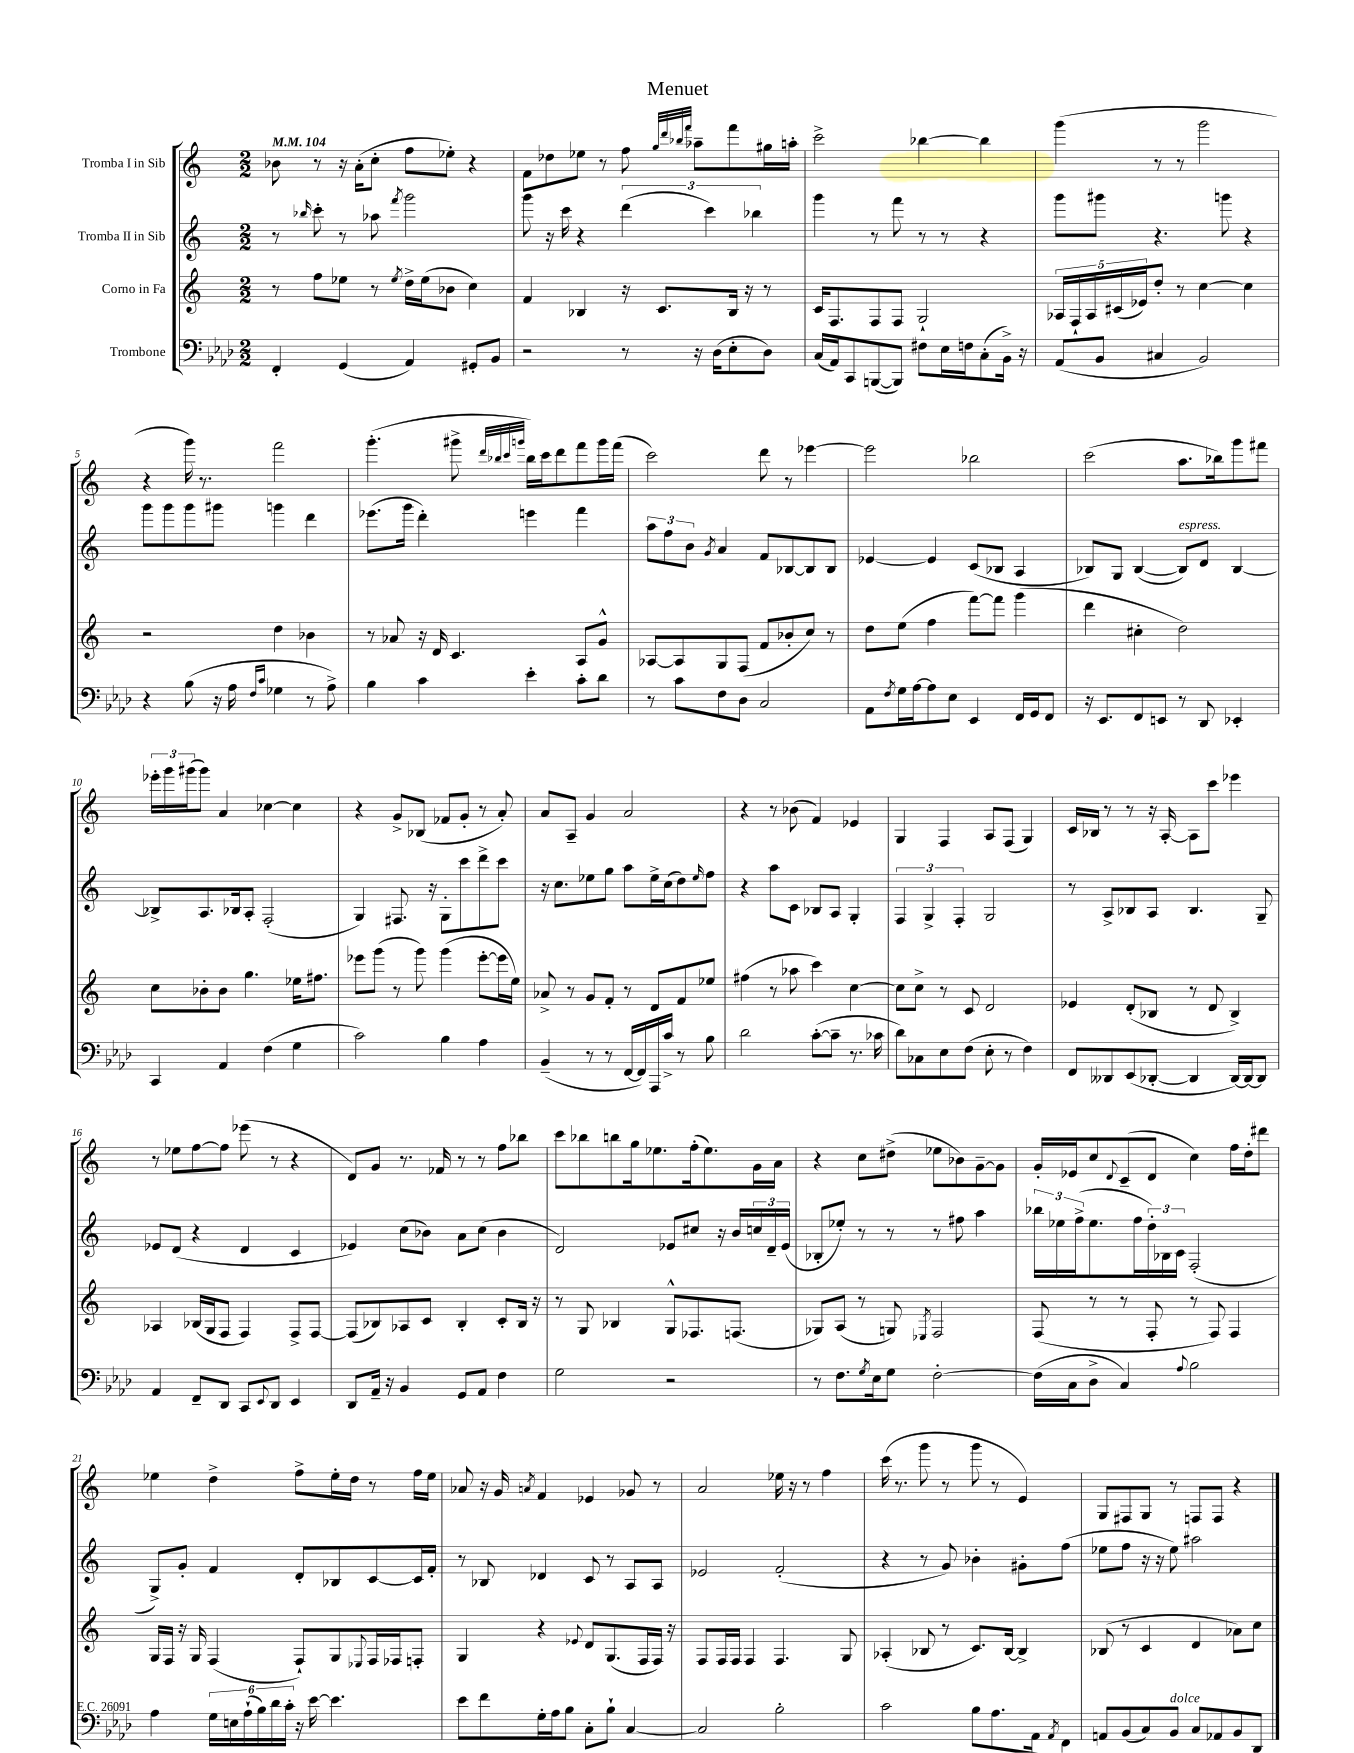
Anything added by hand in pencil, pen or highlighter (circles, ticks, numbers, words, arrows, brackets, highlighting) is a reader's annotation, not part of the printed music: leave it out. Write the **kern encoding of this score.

**kern	**kern	**kern	**kern
*staff4	*staff3	*staff2	*staff1
*clefF4	*clefG2	*clefG2	*clefG2
*k[b-e-a-d-]	*k[]	*k[]	*k[]
*M2/2	*M2/2	*M2/2	*M2/2
*MM104	*MM104	*MM104	*MM104
4FF'	8r	8r	8b-
.	.	16qqbb-	.
.	8ff	8ccc'	8r
(4GG	8ee-	8r	16r
.	.	.	(16a'
.	8r	8aa-	8cc'
.	8qee-	8qfff	.
4AA-)	16dd^	2ggg	8ff
.	(16ee-	.	.
.	8b-	.	8ee-')
8GG#'	4cc)	.	4r
8BB-	.	.	.
=	=	=	=
2r	4f	8ggg	8f
.	.	16r	8dd-
.	.	16ccc	.
.	4B-	4r	8ee-
.	.	.	8r
8r	16r	(6ddd	8ff
.	8.c	.	.
.	.	.	32qqgg
.	.	.	32qqddd
.	.	.	32qqbb-
.	.	.	32qqfff
16r	.	.	8aa-~
.	.	6ccc)	.
(16D-	.	.	.
8E-'	16B-	.	8fff
.	16r	.	.
.	.	6bb-	.
8D-)	8r	.	16gg#
.	.	.	16aa'
=	=	=	=
(16C	16c	4ggg	2ccc^
16AA-)	8.F	.	.
8CC	.	.	.
([8BBB	8F	8r	.
8BBB])	8F	8fff	.
8F#	2G`	8r	[4bb-
16E-	.	8r	.
16F	.	.	.
(8C'	.	4r	4bb-]
16BB-^)	.	.	.
16r	.	.	.
=	=	=	=
(8AA-	20A-	8ggg	(4ggg
.	20F`	.	.
.	20A-	.	.
8BB-	.	8ggg#	.
.	(20c#	.	.
.	20e-)	.	.
4C#	8dd'	4.r	8r
.	8r	.	8r
2BB-)	[4cc	.	2ggg
.	.	8ggg	.
.	4cc]	4r	.
=	=	=	=
4r	2r	8ggg	4r
.	.	8ggg	.
(8B-	.	8ggg	16ggg)
.	.	.	8.r
16r	.	8ggg#	.
16A-	.	.	.
16qqF	.	.	.
16qqc	.	.	.
4G-	4dd	4ggg	2fff
8r	4b-	4ddd	.
8A-^)	.	.	.
=	=	=	=
4B-	8r	(8.eee-	(4.ggg'
.	8a-	.	.
.	.	16ggg	.
4c	16r	4ddd')	.
.	16d	.	.
.	4.c	.	8ggg#^
.	.	.	32qqddd
.	.	.	32qqbb-
.	.	.	32qqccc
.	.	.	32qqggg
4e-'	.	4eee	16bb-)
.	.	.	16ccc
.	.	.	8ddd
8c'	8A	4fff	8fff
8d-	8g^^	.	16ggg
.	.	.	(16fff
=	=	=	=
8r	[8A-	12aa	2ccc)
.	.	12ff	.
8c	8A-]	.	.
.	.	12b	.
.	.	8qg	.
8F	8G	4a	.
8D-	(8F	.	.
2C	8f	8f	8ddd
.	8b-'	[8B-	8r
.	8cc)	8B-]	[4eee-
.	8r	8B-	.
=	=	=	=
8AA-	8dd	[4e-	2eee-]
8qF	.	.	.
16G	(8ee	.	.
[16A-	.	.	.
8A-]	4ff	4e-]	.
8E-	.	.	.
4EE-	[8fff)	(8c	2bb-
.	8fff]	8B-	.
16FF	(4ggg	4A	.
16GG	.	.	.
8FF	.	.	.
=	=	=	=
16r	4ddd	8B-)	(2ccc
8.EE-	.	.	.
.	.	8G	.
8FF	4cc#'	([4B-	.
8EE	.	.	.
8r	2dd)	8B-])	8.aa
8DD-	.	8d	.
.	.	.	16bb-)
4EE-'	.	[4B-	8ggg
.	.	.	8fff#
=	=	=	=
4CC	8cc	8B-^]	24eee-'
.	.	.	24ggg
.	.	.	(24ggg#
.	8b-'	8.A	8ggg#)
4AA-	8b-	.	4a
.	.	16B-	.
.	4.gg	8A'	.
(4F	.	(2F'	[4cc-
4G	16ee-	.	4cc-]
.	8.ff#	.	.
=	=	=	=
2c)	8eee-	4G)	4r
.	(8ggg	.	.
.	8r	8.F#	8g^
.	8ggg)	.	(8B-
.	.	16r	.
4B-	(4ggg	8G'	8f-
.	.	8ccc	8g'
4A-	[8eee-'	8ddd^	8r
.	16eee-]	8ccc	8a')
.	16ee)	.	.
=	=	=	=
(4BB-~	8a-^	16r	8a
.	.	8.cc	.
.	8r	.	8A~
8r	8g	8ee-	4g
8r	8f'	8gg	.
[16FF	8r	8aa	2a
16FF])	.	.	.
16AAA-	8d	16ee-^	.
16c^	.	(16cc	.
8r	8f	8dd)	.
.	.	16qqee-	.
8B-	8ee-	8ff	.
=	=	=	=
2d-	(4ff#	4r	4r
.	8r	8aa	8r
.	8aa-	8c	(8b-
([8c'	4ccc)	8B-	4f)
8c~]	.	8A	.
8.r	[4cc	4G'	4e-
16c-	.	.	.
=	=	=	=
8d-)	8cc]	6F	4G
8C-	8cc^	.	.
.	.	6G^	.
8E-	8r	.	4F
.	.	6F'	.
(8F	8c	.	.
8E-'	2d	2G	8A
8r	.	.	(8F
4F)	.	.	4G)
=	=	=	=
8FF	4e-	8r	16c
.	.	.	16B-
8DD--	.	8A^	8r
(8EE-	(8d'	8B-	8r
[8DD-'	8B-	8A	16r
.	.	.	[16A'
4DD-]	8r	4.B-	8A]
.	8d	.	8ccc
[16DD-)	4B-^)	.	4eee-
16DD-_	.	.	.
8DD-]	.	8G~	.
=	=	=	=
4AA-	4A-	8e-	8r
.	.	(8d	8ee-
8FF~	(16B-	4r	[8ff
.	16G	.	.
8DD-	8F	.	8ff]
8CC	4F)	4d	(8eee-
8qqEE-	.	.	.
8DD-	.	.	8r
4EE-	8F^	4c	4r
.	[8F	.	.
=	=	=	=
8DD-	(8F]	4e-)	8d)
16AA-~	8B-)	.	8g
16r	.	.	.
4BB-	8A-	(8cc	8.r
.	8c	8b-)	.
.	.	.	16f-
8GG	4B-'	8a	8r
8AA-	.	(8cc	8r
4F	8c'	4b-	8ff
.	16B-	.	8bb-
.	16r	.	.
=	=	=	=
2G	8r	2d)	8ccc
.	8G	.	8bb-
.	4B-	.	8bb
.	.	.	16gg
.	.	.	8.ee-
2r	8G^^	8e-	.
.	8.F-	8cc#	(16ff'
.	.	.	8.ee-)
.	.	16r	.
.	(8.F	16b	.
.	.	24cc	16g
.	.	24d~	.
.	.	.	16a
.	.	(24e-	.
=	=	=	=
8r	8G-)	8B-'	4r
8.F	(8A	8ee-')	.
.	8r	8r	8cc
8qG	.	.	.
16E-	.	.	.
8G	8G)	8r	(8dd#^
.	8qE-	.	.
[2F'	2F	8r	8ee-
.	.	8ff#	8b-)
.	.	4aa	[8g~
.	.	.	8g]
=	=	=	=
(16F]	(8F	24bb-	16g'
.	.	24ee-	.
16C	.	.	16e-
.	.	(24ff^	.
8D-^	8r	8.ee-	8cc
.	.	.	8qqd
4C)	8r	.	(8c~
.	.	16ff	.
.	8F'	24dd')	8d
.	.	24B-	.
.	.	24c	.
8qqA-	.	.	.
2B-	8r	(2F'	4cc)
.	8F)	.	.
.	4F	.	16ff
.	.	.	16dd'
.	.	.	8ddd#
=	=	=	=
4A-	16G	8G^)	4ee-
.	16F	.	.
.	16r	8g'	.
.	16G	.	.
24G	(4F	4f	4dd^
24E	.	.	.
(24A-`	.	.	.
24B-)	.	.	.
24d-	.	.	.
24c'	.	.	.
16r	8F`)	8d'	8ff^
[16e-	.	.	.
4.e-]	8G	8B-	16ee-'
.	.	.	16dd
.	8qqE-	.	.
.	16F	[8c	8r
.	16F-	.	.
.	8F'	16c]	16ff
.	.	16f'	16ee-
=	=	=	=
8e-	4G	8r	8a-
8f	.	8B-	16r
.	.	.	16g
.	.	.	8qa
16G'	4r	4d-	4f
16A-	.	.	.
8B-	.	.	.
.	8qqe-	.	.
8C'	8d	8c	4e-
8B-`	(8.G	8r	.
[4C	.	8A	8g-
.	16F	.	.
.	16F)	8A	8r
.	16r	.	.
=	=	=	=
2C]	8F	2e-	2a
.	16F	.	.
.	16F	.	.
.	4F	.	.
2B-'	4.F	(2f'	16ee-
.	.	.	16r
.	.	.	8r
.	.	.	4ff
.	8G	.	.
=	=	=	=
2c	(4A-'	4r	(16ccc
.	.	.	8.r
.	8B-	8r	8ggg
.	8r	8g)	8r
8B-	8.c)	4b-'	8ggg
8.A-	.	.	8r
.	[16B-	.	.
.	4B-^]	8g#'	4e)
16AA-	.	.	.
8qAA-	.	.	.
8FF	.	(8ff	.
=	=	=	=
8AA	(8B-	8ee-	8G
(8BB-	8r	8ff	8F#
8C)	4c	16r	8G
.	.	16r	.
8BB-	.	8ee-)	8r
8C	4d	2aa#	8F
8AA-	.	.	8F
8BB-	8a-)	.	4r
8DD-'	8cc	.	.
==	==	==	==
*-	*-	*-	*-
